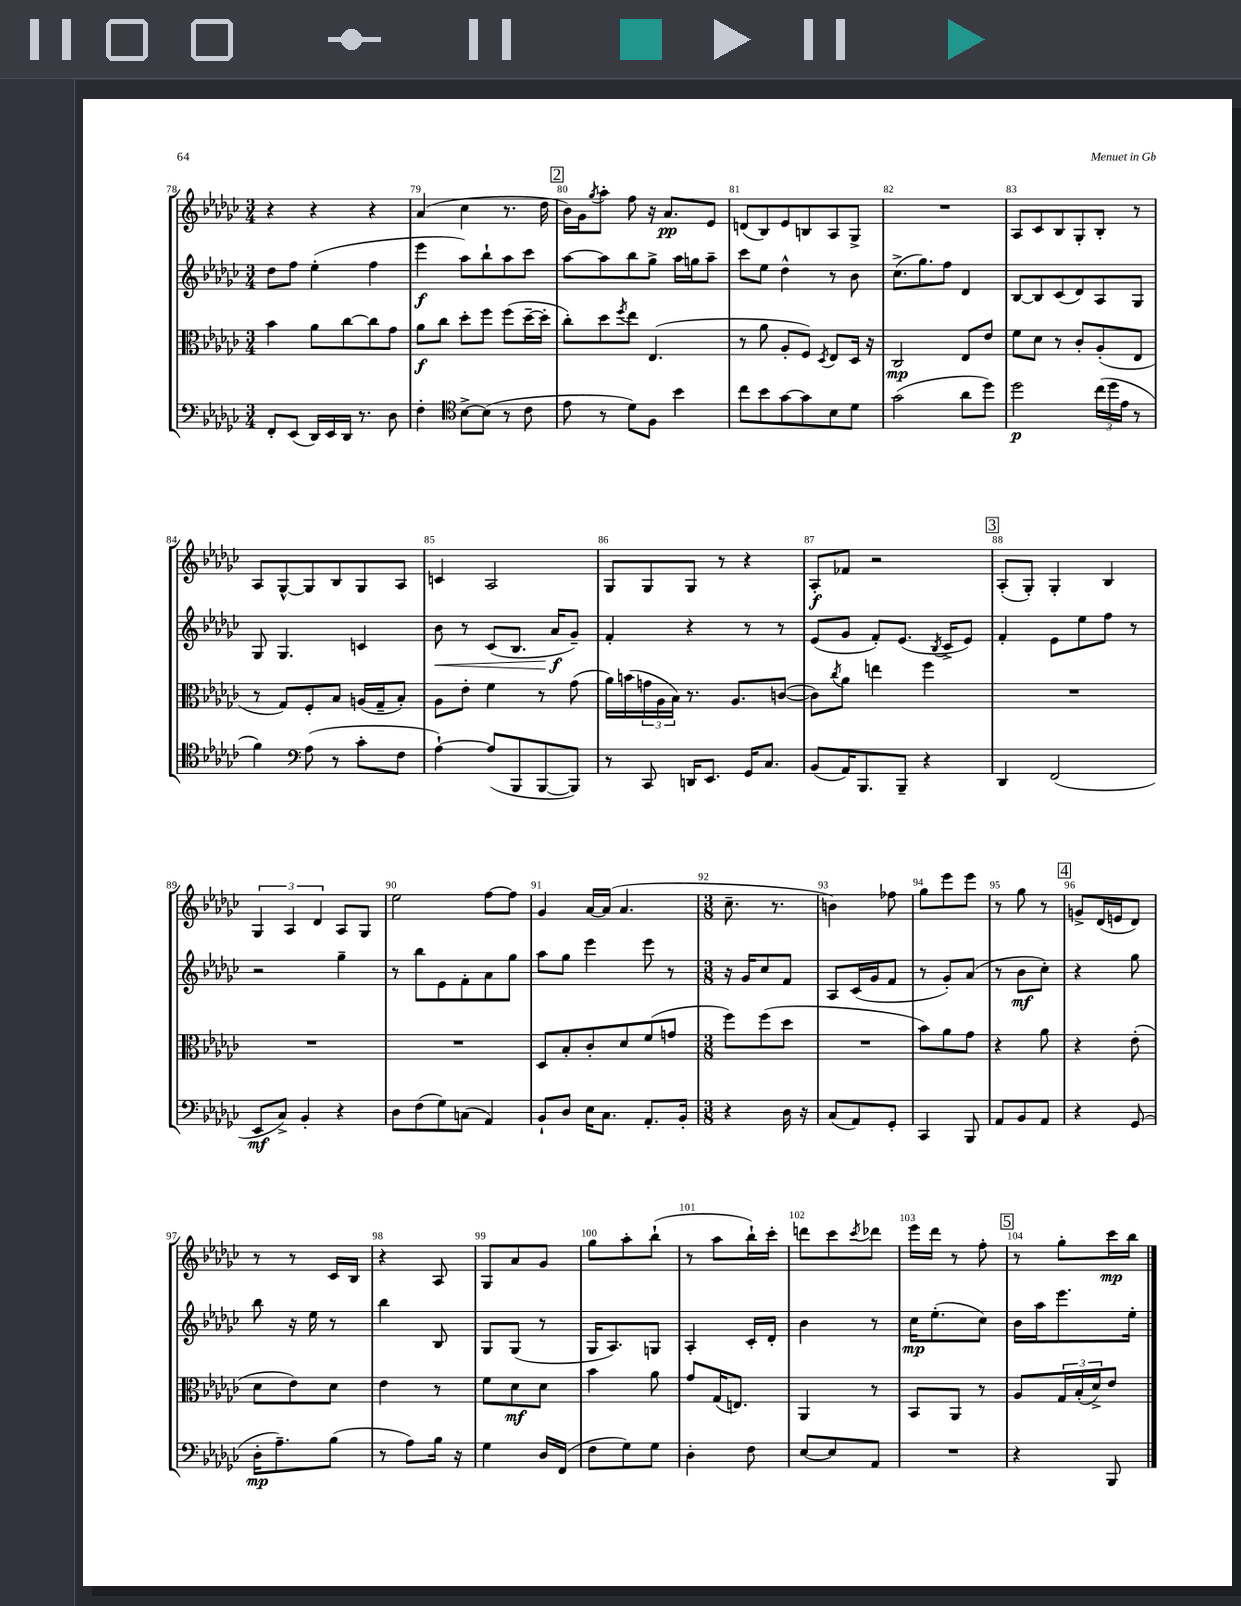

**kern	**kern	**kern	**kern
*staff4	*staff3	*staff2	*staff1
*clefF4	*clefC3	*clefG2	*clefG2
*k[b-e-a-d-g-c-]	*k[b-e-a-d-g-c-]	*k[b-e-a-d-g-c-]	*k[b-e-a-d-g-c-]
*M3/4	*M3/4	*M3/4	*M3/4
8FF'/L	4b-\	8dd-\L	4r
(8EE-/J	.	8ff\J	.
16DD-/LL)	8a-\L	(4ee-'\	4r
16EE-/	.	.	.
16DD-/JJ	[8cc-\	.	.
8.r	.	.	.
.	8cc-\]	4ff\	4r
8D-\	8g-\J	.	.
=	=	=	=
4F'\	8a-\L	4eee-\	(4a-/
.	8cc-\J	.	.
*clefC4	*	*	*
[8B-^\L	8dd-'\L	8aa-\L)	4cc-\
(8B-\]J	8ff\J	8bb-`\	.
8r	(8ff\L	8aa-\	8.r
8c-\	[16dd-~\L	8ccc-\J	.
.	16dd-'\]JJ	.	16dd-\
=	=	=	=
8e-\	8cc-'\L)	[8aa-\L	16b-\LL)
.	.	.	16g-\J
.	.	.	8qgg-/
8r	8dd-\	8aa-\]	8aa-'\J
.	8qff/	.	.
8d-\L)	8ee-\J	8bb-\	8ff\
8F\J	(4.E-/	8gg-^\J	16r
.	.	.	8.a-/L
4b-\	.	16aa-\LL	.
.	.	16gg\J	.
.	.	8aa-~\J	8e-/J
=	=	=	=
8cc-\L	8r	8ccc-\L	(8d/L
8b-\	8a-\	8ee-\J	8B-/)
[8g-\	8A-'/L	4dd-^^\	8e-/
8g-\]	8F/J)	.	8B/
.	8qD-/	.	.
8B-\	8E-/L	8r	8A-/
8d-\J	16D-/Jk	8b-\	8G-^/J
.	16r	.	.
=	=	=	=
(2g-\	2C-/	(8.cc-^\L	2.r
.	.	8.gg-\)	.
.	.	8ff\J	.
8a-\L	8E-/L	4d-/	.
8dd-\J)	8e-/J	.	.
=	=	=	=
2dd-\	8f\L	[8B-/L	8A-/L
.	8d-\J	8B-/]	8c-/
.	8r	(8c-/	8B-/
.	8c-'/L	8d-/)	8G-'/
(24cc-\LL	(8A-'/	8A-/	8B-'/J
24dd-\	.	.	.
24e-\JJ	.	.	.
8r	8E-/J	8G-/J	8r
=	=	=	=
4f\)	8r	8G-/	8A-/L
.	8G-/L)	4.G-/	[8G-^^/
*clefF4	*	*	*
(8A-\	8F'/	.	8G-/]
8r	8B-/J	.	8B-/
8c-'\L	(16A/LL	4c/	8G-/
.	16G-~/J	.	.
8F\J	8B-'/J)	.	8A-/J
=	=	=	=
[4A-`\)	8A-\L	8b-\	4c/
.	8e-'\J	8r	.
(8A-/]L	4f\	(8c-/L	2A-/
8BBB-/	.	8.B-/J	.
[8BBB-/	8r	.	.
.	.	16a-/LK	.
8BBB-/]J)	(8g-\	8g-~/J)	.
=	=	=	=
8r	16a-\LL)	4f'/	8G-/L
.	(16b\	.	.
8CC-/	24g\	.	8G-/
.	24A-\	.	.
.	24B-\JJ)	.	.
16DD/LK	8.r	4r	8G-/J
8.EE-/J	.	.	.
.	.	.	8r
.	8.A-/L	.	.
16GG-/LK	.	8r	4r
8.C-/J	.	.	.
.	([8c/J	8r	.
=	=	=	=
(8BB-/L	8c\]L)	(8e-/L	8A-'/L
.	8qcc-/	.	.
16AA-/K)	8a-\J	8g-/J	8f-/J
8.BBB-/	.	.	.
.	4ee\	8f'/L)	2r
8BBB-~/J	.	(8.e-/J	.
4r	4ff\	.	.
.	.	8qB-/	.
.	.	16c-^/LK	.
.	.	8e-/J)	.
=	=	=	=
4DD-/	2.r	4f'/	(8A-'/L
.	.	.	8G-'/J)
(2FF/	.	8e-\L	4G-'/
.	.	8ee-\	.
.	.	8ff\J	4B-/
.	.	8r	.
=	=	=	=
8EE-/L	2.r	2r	6G-/
8C-^/J)	.	.	.
.	.	.	6A-/
4BB-'/	.	.	.
.	.	.	6d-/
4r	.	4gg-~\	8A-/L
.	.	.	8G-/J
=	=	=	=
8D-\L	2.r	8r	2ee-\
(8F\	.	8bb-\L	.
8G-\)	.	8e-\	.
(8C\J	.	8f'\	.
4AA-/)	.	8a-\	[8ff\L
.	.	8gg-\J	8ff\]J
=	=	=	=
8BB-`/L	8D-/L	8aa-\L	4g-/
8D-/J	8B-'/	8gg-\J	.
16E-\LK	8c-'/	4eee-\	[16a-/LL
8.C-\J	.	.	(16a-/]JJ
.	8d-/	.	4.a-/
8.AA-'/L	(8f/	8eee-\	.
.	8g/J	8r	.
16BB-'/Jk	.	.	.
=	=	=	=
*M3/8	*M3/8	*M3/8	*M3/8
4r	8ff\L)	16r	8.cc-~\
.	.	16g-/LK	.
.	(8ff\	8cc-/	.
.	.	.	8.r
16D-\	8dd-\J	8f/J	.
16r	.	.	.
=	=	=	=
(8C-/L	4.r	8A-/L	4b\)
8AA-/)	.	(16c-/L	.
.	.	16g-/J	.
8GG-'/J	.	8f/J	8ff-\
=	=	=	=
4CC-/	8b-\L)	8r	8gg-\L
.	8a-\	8g-'/L)	8eee-\
8BBB-/	8g-\J	(8a-/J	8eee-\J
=	=	=	=
8AA-/L	4r	8r	8r
8BB-/	.	8b-\L	8gg-\
8AA-/J	8a-\	8cc-'\J)	8r
=	=	=	=
4r	4r	4r	8g^/L
.	.	.	(16d-/L
.	.	.	16e/J
(8GG-/	(8e-'\	8gg-\	8d-/J)
=	=	=	=
16D-'\LK	8d-\L	8bb-\	8r
8.A-~\)	.	.	.
.	8e-\)	16r	8r
.	.	16ee-\	.
(8B-\J	8d-\J	8r	16c-/LL
.	.	.	16B-/JJ
=	=	=	=
8r	4e-\	4bb-\	4r
8A-\L)	.	.	.
16B-\Jk	8r	8B-/	8A-/
16r	.	.	.
=	=	=	=
4G-\	8f\L	8G-/L	8G-/L
.	8d-\	(8G-/J	8a-/
16D-/LL	8d-\J	8r	8g-/J
(16FF/JJ	.	.	.
=	=	=	=
8F\L	4b-\	16G-/LK	8gg-\L
.	.	8.A-/)	.
8G-\)	.	.	8aa-'\
8G-\J	8a-\	8G/J	(8bb-`\J
=	=	=	=
4D-'\	8g-/L	4A-'/	8r
.	(16G-/K	.	8aa-\L
.	8.E/J)	.	.
8F\	.	16c-'/LL	16bb-`\L)
.	.	16d-'/JJ	16ccc-'\JJ
=	=	=	=
[8E-/L	4AA-/	4b-\	8ddd\L
8E-/]	.	.	8ccc-\
.	.	.	8qccc-/
8AA-/J	8r	8r	8ddd-\J
=	=	=	=
4.r	8BB-/L	16cc-\LK	16eee-\LL
.	.	(8.ee-'\	16ddd-\JJ
.	8AA-/J	.	8r
.	8r	8cc-\J)	8ff'\
=	=	=	=
4r	8A-/L	16b-\LL	8r
.	.	16aa-\J	.
.	24G-/L	8.eee-\	8gg-'\L
.	(24B-'/	.	.
.	24d-^/J)	.	.
8BBB-/	8e-/J	.	16ccc-\L
.	.	16ee-'\Jk	16bb-\JJ
==	==	==	==
*-	*-	*-	*-
